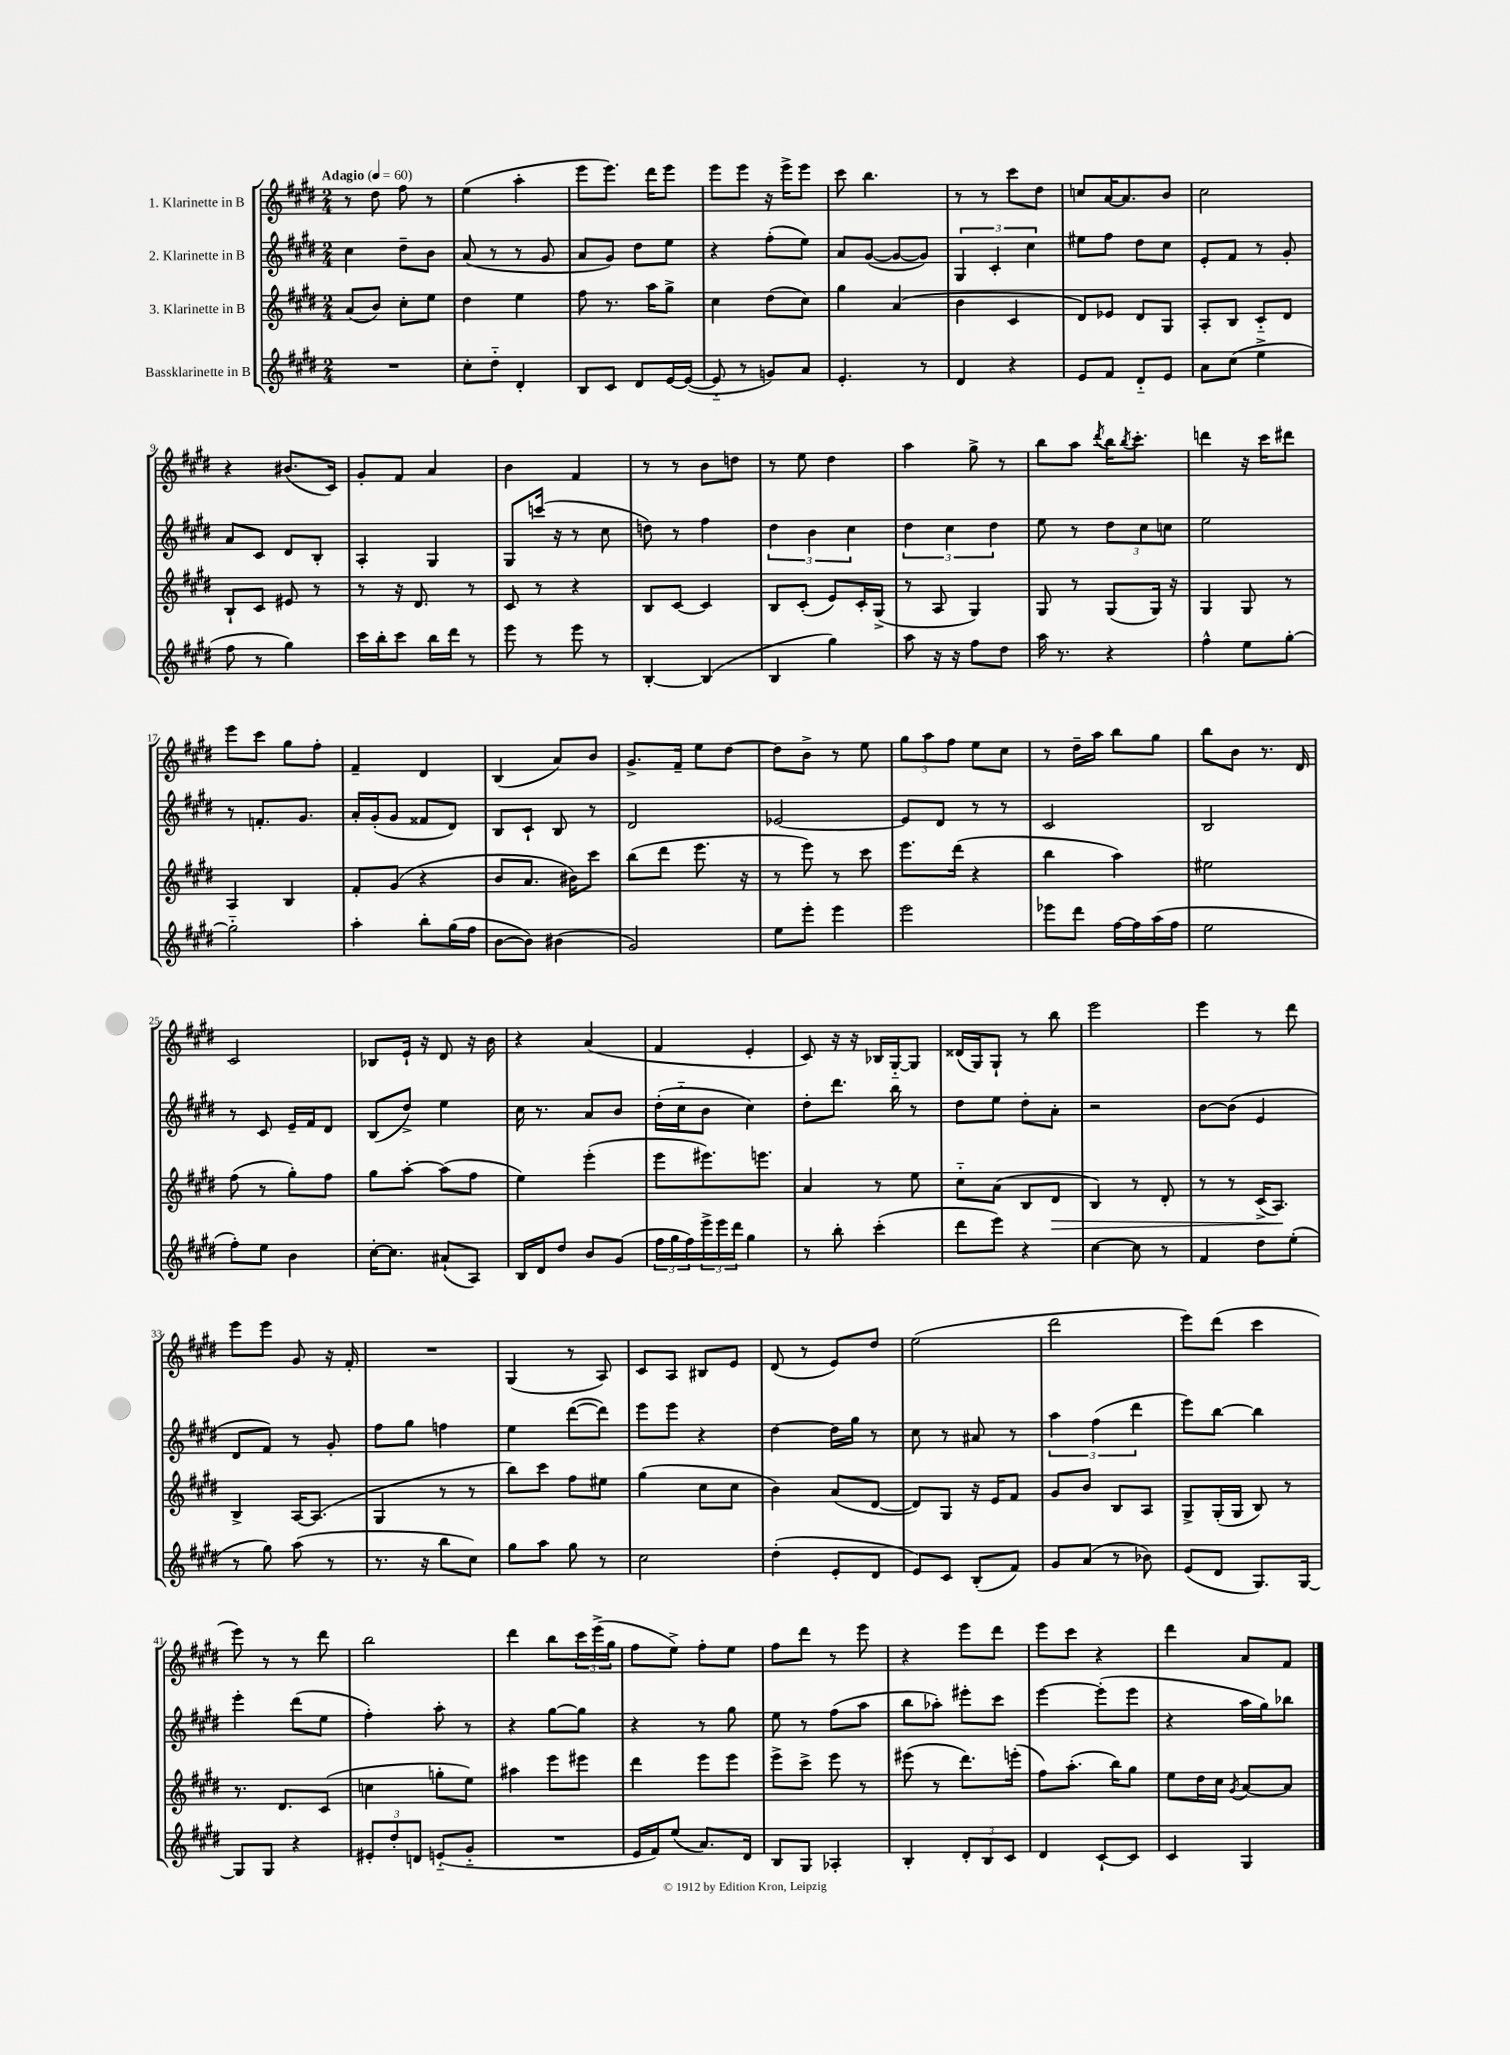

**kern	**kern	**dynam	**kern	**kern
*part4	*part3	*part3	*part2	*part1
*staff4	*staff3	*staff3	*staff2	*staff1
*I"Bassklarinette in B	*I"3. Klarinette in B	*	*I"2. Klarinette in B	*I"1. Klarinette in B
*clefG2	*clefG2	*	*clefG2	*clefG2
*k[f#c#g#d#]	*k[f#c#g#d#]	*	*k[f#c#g#d#]	*k[f#c#g#d#]
*M2/4	*M2/4	*	*M2/4	*M2/4
*MM60	*MM60	*	*MM60	*MM60
=1	=1	=1	=1	=1
!	!	!	!	!LO:TX:a:B:t=Adagio
2r	(8a/L	.	4cc#\	8r
.	8b/J)	.	.	8dd#\
.	8cc#'\L	.	8dd#~\L	8ff#\
.	8ee\J	.	8b\J	8r
=2	=2	=2	=2	=2
8cc#'\L	4dd#\	.	(8a/	(4ee\
8dd#\J	.	.	8r	.
4d#'/	4ee\	.	8r	4aa'\
.	.	.	8g#/	.
=3	=3	=3	=3	=3
8B/L	8ff#\	.	8a/L	8eee\L
8c#/J	8.r	.	8g#/J)	8.eee\J)
8d#/L	.	.	8dd#\L	.
.	16aa\KL	.	.	16ddd#\KL
[16e/L	8gg#^\J	.	8ee\J	8eee\J
(16e/JJ_	.	.	.	.
=4	=4	=4	=4	=4
8e/]	4cc#\	.	4r	8eee\L
8r	.	.	.	8eee\J
8gn/L)	(8dd#\L	.	(8ff#'\L	16r
.	.	.	.	16eee^\KL
8a/J	8cc#\J)	.	8ee\J)	8eee\J
=5	=5	=5	=5	=5
4.e'/	4gg#\	.	8a/L	8ccc#\
.	.	.	([8g#/J	4.bb\
.	(4a/	.	8g#/L_	.
8r	.	.	8g#/J])	.
=6	=6	=6	=6	=6
4d#/	4b\	.	6G#/	8r
.	.	.	.	8r
.	.	.	6c#'/	.
4r	4c#/	.	.	8ccc#\L
.	.	.	6cc#\	.
.	.	.	.	8dd#\J
=7	=7	=7	=7	=7
8e/L	8d#/L)	.	8ee#X\L	8ccn/L
8f#/J	8e-X/J	.	8ff#\J	[16a/K
.	.	.	.	8.a/]
8d#/L	8d#/L	.	8dd#\L	.
8e/J	8G#/J	.	8cc#\J	8b/J
=8	=8	=8	=8	=8
8a\L	8A'/L	.	8e'/L	2cc#\
(8cc#\J	8B/J	.	8f#/J	.
4ee^\	8c#/L	.	8r	.
.	8d#/J	.	8g#'/	.
!!LO:LB:g=z
=9	=9	=9	=9	=9
8ff#\	8B`/L	.	8a/L	4r
8r	8c#/J	.	8c#/J	.
4gg#\)	8e#X/	.	8d#/L	(8.b#X/L
.	8r	.	8B'/J	.
.	.	.	.	16c#/Jk)
=10	=10	=10	=10	=10
16ccc#\LL	8r	.	4A'/	8g#'/L
16bb'\J	.	.	.	.
8ccc#\J	16r	.	.	8f#/J
.	8.d#/	.	.	.
16bb\LL	.	.	4G#/	4a/
16ddd#\JJ	.	.	.	.
8r	8r	.	.	.
=11	=11	=11	=11	=11
8eee\	8c#/	.	8G#/L	4b\
8r	8r	.	(16cccn/Jk	.
.	.	.	16r	.
8eee\	4r	.	8r	4f#/
8r	.	.	8cc#\	.
=12	=12	=12	=12	=12
[4B'/	8B/L	.	8ddn\)	8r
.	[8c#/J	.	8r	8r
(4B/]	4c#/]	.	4ff#\	8b\L
.	.	.	.	8ddn\J
=13	=13	=13	=13	=13
4B/	8B/L	.	6dd#\	8r
.	(8c#'/J	.	.	8ee\
.	.	.	6b\	.
4gg#\)	8e/L)	.	.	4dd#\
.	.	.	6cc#\	.
.	16c#'/L	.	.	.
.	(16G#^/JJ	.	.	.
=14	=14	=14	=14	=14
8aa\	8r	.	6dd#\	4aa\
16r	8A/	.	.	.
.	.	.	6cc#\	.
16r	.	.	.	.
8ff#\L	4G#/)	.	.	8gg#^\
.	.	.	6dd#\	.
8dd#\J	.	.	.	8r
=15	=15	=15	=15	=15
16aa\	8G#/	.	8ee\	8bb\L
8.r	.	.	.	.
.	8r	.	8r	8aa\J
.	.	.	.	8qddd#/
4r	(8G#/L	.	12dd#\L	16bb\KL
.	.	.	.	8qbb/
.	.	.	.	8.ccc#'\J
.	.	.	12cc#\	.
.	16G#/Jk)	.	.	.
.	.	.	12ccn\J	.
.	16r	.	.	.
=16	=16	=16	=16	=16
4ff#^^\	4G#/	.	2ee\	4dddn\
8ee\L	8G#/	.	.	16r
.	.	.	.	16ccc#\KL
[8gg#'\J	8r	.	.	8ddd#X\J
!!LO:LB:g=z
=17	=17	=17	=17	=17
2gg#\]	4A/	.	8r	8eee\L
.	.	.	8.fn'/L	8ccc#\J
.	4B/	.	.	8gg#\L
.	.	.	8.g#/J	.
.	.	.	.	8ff#'\J
=18	=18	=18	=18	=18
4aa'\	8f#'/L	.	16a'/LL	4f#~/
.	.	.	(16g#'/J	.
.	(8g#/J	.	8g#/J	.
8bb'\L	4r	.	8f##X/L	4d#/
(16gg#\L	.	.	8d#/J)	.
16ff#\JJ	.	.	.	.
=19	=19	=19	=19	=19
[8b\L	8b/L	.	8B/L	(4B/
8b\J])	8.a/J	.	8c#`/J	.
(4b#X\	.	.	8B/	8a/L)
.	16b#X\KL)	.	.	.
.	8ccc#\J	.	8r	8b/J
=20	=20	=20	=20	=20
2g#/)	(8bb\L	.	2d#/	8.g#^/L
.	8ddd#\J	.	.	.
.	.	.	.	16f#~/Jk
.	8.eee\	.	.	8ee\L
.	.	.	.	[8dd#\J
.	16r	.	.	.
=21	=21	=21	=21	=21
8ee\L	8r	.	[2e-X/	8dd#\L]
8eee'\J	8eee\)	.	.	8b^\J
4eee\	8r	.	.	8r
.	8ccc#\	.	.	8ee\
=22	=22	=22	=22	=22
2eee\	8.eee\L	.	8e-/L]	12gg#\L
.	.	.	.	12aa\
.	.	.	8d#/J	.
.	.	.	.	12ff#\J
.	(16ddd#\Jk	.	.	.
.	4r	.	8r	8ee\L
.	.	.	8r	8cc#\J
=23	=23	=23	=23	=23
8eee-X\L	4bb\	.	2c#/	8r
8ddd#\J	.	.	.	16dd#~\LL
.	.	.	.	16aa\JJ
[16ff#\LL	4aa\)	.	.	8bb\L
16ff#\]	.	.	.	.
(16aa\	.	.	.	8gg#\J
16ff#\JJ	.	.	.	.
=24	=24	=24	=24	=24
2ee\	2ee#X\	.	2B/	8bb\L
.	.	.	.	8b\J
.	.	.	.	8.r
.	.	.	.	16d#/
!!LO:LB:g=z
=25	=25	=25	=25	=25
8ff#'\L)	(8ff#\	.	8r	2c#/
8ee\J	8r	.	8c#/	.
4b\	8gg#'\L)	.	16e~/LL	.
.	.	.	16f#/J	.
.	8ff#\J	.	8d#/J	.
=26	=26	=26	=26	=26
[16cc#'\KL	8gg#\L	.	(8B/L	8B-X/L
8.cc#\J]	.	.	.	.
.	[8aa'\J	.	8dd#^/J)	16e`/Jk
.	.	.	.	16r
(8a#X`/L	(8aa\L]	.	4ee\	8d#/
8A/J)	8ff#\J	.	.	16r
.	.	.	.	16b\
=27	=27	=27	=27	=27
16B/LL	4ee\)	.	16cc#\	4r
16d#/J	.	.	8.r	.
8dd#/J	.	.	.	.
8b/L	(4eee'\	.	8a/L	(4a/
(8g#/J	.	.	8b/J	.
=28	=28	=28	=28	=28
24ff#\LL	8eee\L	.	(16dd#'\LL	4f#/
24gg#\	.	.	.	.
.	.	.	16cc#\J	.
24ff#\)	.	.	.	.
24eee^\	8.eee#X\)	.	8b\J	.
24eee\	.	.	.	.
24ddd#\JJ	.	.	.	.
4gg#\	.	.	4cc#\)	4e'/
.	8.eeen\J	.	.	.
=29	=29	=29	=29	=29
8r	4a/	.	8dd#'\L	8c#/)
8bb'\	.	.	8.ddd#\J	16r
.	.	.	.	16r
(4ccc#'\	8r	.	.	16B-X/LL
.	.	.	16bb\	[16G#/J
.	8ee\	.	8r	8G#/J]
=30	=30	=30	=30	=30
8ddd#\L	8cc#\L	.	8dd#\L	(16d##X/LL
.	.	.	.	16G#/J)
8eee\J)	(8a\J	.	8ee\J	8G#`/J
4r	8B/L	.	8dd#'\L	8r
!	!	!LO:HP:b	!	!
.	8d#/J	>	8a'\J	8bb\
=31	=31	=31	=31	=31
[4cc#\	4B/)	.	2r	2eee\
8cc#\]	8r	.	.	.
8r	8d#'/	.	.	.
=32	=32	=32	=32	=32
4f#/	8r	.	[8b\L	4eee\
.	8r	.	(8b\J]	.
8dd#\L	(16c#^/KL	.	4e/	8r
.	8.A/J)	.	.	.
(8ee'\J	.	.	.	8ddd#\
.	.	]	.	.
!!LO:LB:g=z
=33	=33	=33	=33	=33
8r	4B^/	.	8d#/L	8eee\L
8gg#\)	.	.	8f#/J)	8eee\J
(8aa\	[16A/KL	.	8r	8g#/
.	(8.A/J]	.	.	.
8r	.	.	8g#'/	16r
.	.	.	.	16f#'/
=34	=34	=34	=34	=34
8.r	4G#/	.	8ff#\L	2r
.	.	.	8gg#\J	.
16r	.	.	.	.
8bb\L	8r	.	4ffn\	.
8cc#\J)	8r	.	.	.
=35	=35	=35	=35	=35
8gg#\L	8bb\L)	.	4ee\	(4G#/
8aa\J	8ccc#\J	.	.	.
8gg#\	8ff#\L	.	([8ddd#\L	8r
8r	8ee#X\J	.	8ddd#\J])	8A/)
=36	=36	=36	=36	=36
2cc#\	(4gg#\	.	8eee\L	8c#/L
.	.	.	8eee\J	8A/J
.	8cc#\L	.	4r	8B#X/L
.	8cc#\J	.	.	8e/J
=37	=37	=37	=37	=37
(4dd#'\	4b\)	.	[4dd#\	(8d#/
.	.	.	.	8r
8e'/L	(8a/L	.	16dd#\LL]	8e/L)
.	.	.	16gg#\JJ	.
8d#/J	[8d#/J	.	8r	8dd#/J
=38	=38	=38	=38	=38
8e/L)	8d#/L])	.	8cc#\	(2ee\
8c#/J	8G#/J	.	8r	.
(8B'/L	16r	.	8a#X/	.
.	16e/KL	.	.	.
8f#/J)	8f#/J	.	8r	.
=39	=39	=39	=39	=39
8g#/L	8g#/L	.	6aa\	2ddd#\
(8a/J	8b/J	.	.	.
.	.	.	(6ff#\	.
8r	8B/L	.	.	.
.	.	.	6ddd#\	.
8b-X\)	8A/J	.	.	.
=40	=40	=40	=40	=40
(8e/L	8G#^/L	.	8eee\L)	8eee\L)
8d#/J	(16G#'/L	.	[8bb\J	(8ddd#\J
.	16G#/JJ	.	.	.
8.G#/L)	8B/)	.	4bb\]	4ccc#\
.	8r	.	.	.
[16G#/Jk	.	.	.	.
!!LO:LB:g=z
=41	=41	=41	=41	=41
8G#/L]	8.r	.	4eee'\	8eee\)
8G#/J	.	.	.	8r
.	8.d#/L	.	.	.
4r	.	.	(8ddd#\L	8r
.	(8c#/J	.	8ee\J	8ddd#\
=42	=42	=42	=42	=42
12e#X'/L	4ccn\	.	4ff#'\)	2bb\
12dd#'/	.	.	.	.
12dn/J	.	.	.	.
(8en/L	8ggn'\L	.	8aa'\	.
8g#/J	8ee\J)	.	8r	.
=43	=43	=43	=43	=43
2r	4aa#X\	.	4r	4ddd#\
.	8eee\L	.	[8gg#\L	8bb\L
.	8eee#X\J	.	8gg#\J]	24ccc#\L
.	.	.	.	(24eee^\
.	.	.	.	24gg#\JJ
=44	=44	=44	=44	=44
16e/LL	4ddd#\	.	4r	8ff#\L
16f#/J)	.	.	.	.
(8ee/J	.	.	.	8ee^\J)
8.a/L)	8eee\L	.	8r	8ff#'\L
.	8eee\J	.	8gg#\	8ee\J
16d#/Jk	.	.	.	.
=45	=45	=45	=45	=45
8B/L	8eee^\L	.	8ee\	8ff#\L
8G#/J	8ccc#^\J	.	8r	8ddd#\J
4A-X'/	8eee\	.	(8ff#\L	8r
.	8r	.	8aa\J	8eee\
=46	=46	=46	=46	=46
4B'/	(8eee#X\	.	8bb\L	4r
.	8r	.	8aa-X'\J)	.
12d#'/L	8.ddd#\L)	.	8eee#X'\L	8eee\L
12B/	.	.	.	.
.	.	.	8ccc#\J	8ddd#\J
12c#/J	.	.	.	.
.	(16eeen'\Jk	.	.	.
=47	=47	=47	=47	=47
4d#/	8ff#\L)	.	[4eee\	8eee\L
.	(8.aa'\J	.	.	8ccc#\J
[8c#`/L	.	.	(8eee'\L]	4r
.	16bb\KL)	.	.	.
8c#/J]	8gg#\J	.	8eee\J	.
=48	=48	=48	=48	=48
4c#/	8ee\L	.	4r	4ddd#\
.	16dd#\L	.	.	.
.	16cc#\JJ	.	.	.
.	8qg#/	.	.	.
4G#/	[8a/L	.	16aa\LL	8a/L
.	.	.	16gg#\J)	.
.	8a/J]	.	8bb-X\J	8f#/J
==	==	==	==	==
*-	*-	*-	*-	*-
